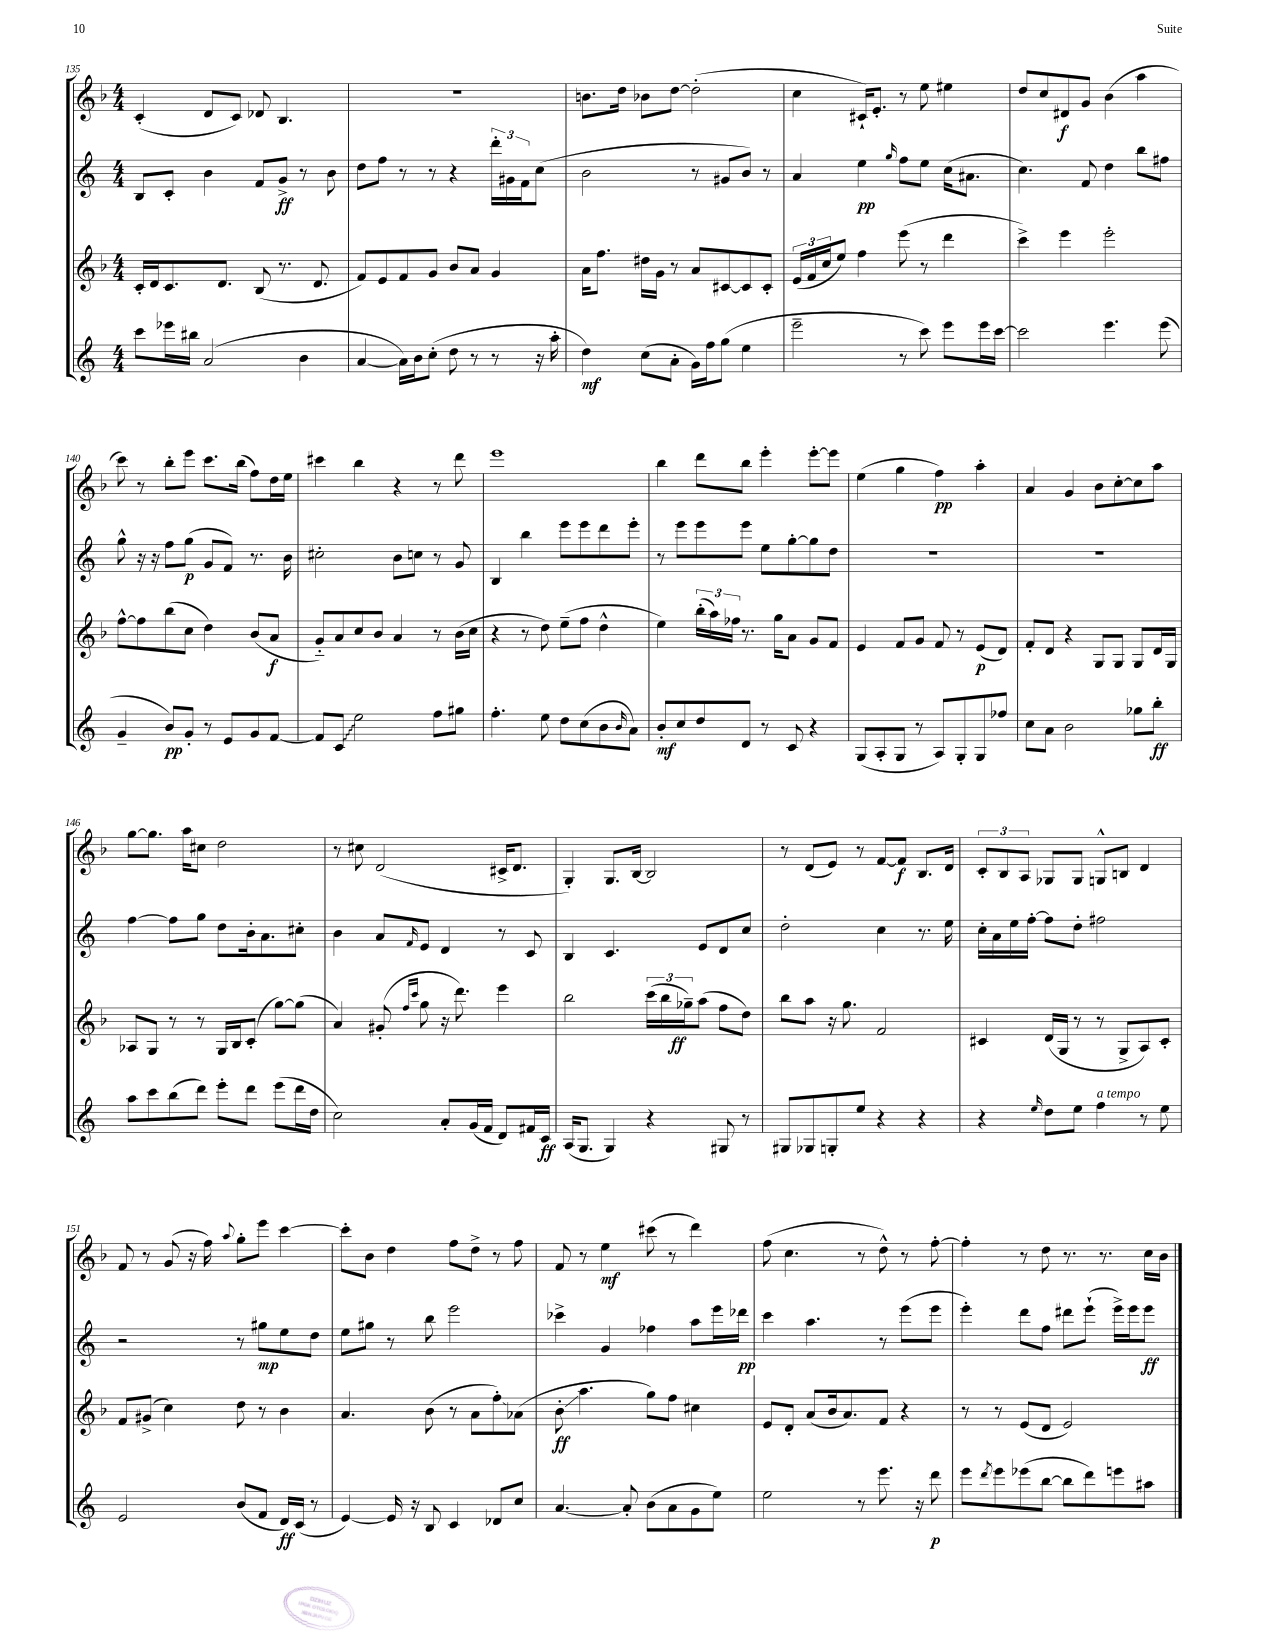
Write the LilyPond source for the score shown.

<<
\new StaffGroup <<
\new Staff = "s0" {
    \clef treble \key f \major \numericTimeSignature \time 4/4
    c'4-.( d'8 c'8) des'8 bes4. |
    R1 |
    b'8. d''16 bes'8 d''8~ d''2-.( |
    c''4 cis'16-!) e'8.-. r8 e''8 eis''4 |
    d''8 c''8 dis'8\f g'8 bes'4( a''4 |
    c'''8) r8 bes''8-. e'''8 c'''8. bes''16( f''8) d''16 e''16 |
    cis'''4 bes''4 r4 r8 d'''8 |
    e'''1 |
    bes''4 d'''8 bes''8 e'''4-. e'''8~-. e'''8 |
    e''4( g''4 f''4\pp) a''4-. |
    a'4 g'4 bes'8 c''8~-. c''8 a''8 |
    g''8~ g''8. a''16 cis''8 d''2 |
    r8 cis''8 d'2( cis'16-> d'8. |
    g4-.) g8. bes16~ bes2 |
    r8 d'8( e'8) r8 f'8~ f'8\f bes8. d'16 |
    \tuplet 3/2 { c'8-. bes8 a8 } ges8 ges8 g8-^ b8 d'4 |
    f'8 r8 g'8( r16 f''16) \appoggiatura { a''8 } g''8-. e'''8 c'''4~ |
    c'''8-. bes'8 d''4 f''8 d''8-> r8 f''8 |
    f'8 r8 e''4\mf cis'''8( r8 d'''4) |
    f''8( c''4. r8 d''8-^) r8 f''8~-. |
    f''4-. r8 d''8 r8. r8. c''16 bes'16 \bar "|." |
}
\new Staff = "s1" {
    \clef treble \key c \major \numericTimeSignature \time 4/4
    b8 c'8-. b'4 f'8 g'8->\ff r8 b'8 |
    d''8 f''8 r8 r8 r4 \tuplet 3/2 { d'''16-. gis'16 f'16 } c''8( |
    b'2 r8 gis'8 b'8) r8 |
    a'4 e''4\pp \grace { g''16 } f''8 e''8 c''16( ais'8. |
    c''4.) f'8 d''4 b''8 fis''8 |
    g''8-^ r16 r16 f''8 g''8\p( g'8 f'8) r8. b'16 |
    cis''2-. b'8 c''8 r8 g'8 |
    b4 b''4 e'''8 e'''8 d'''8 e'''8-. |
    r8 e'''8 e'''8 e'''8 e''8 g''8~-. g''8 d''8 |
    R1 |
    R1 |
    f''4~ f''8 g''8 d''8 b'16-. a'8. cis''8-. |
    b'4 a'8 \grace { f'16 } e'8 d'4 r8 c'8 |
    b4 c'4. e'8 d'8 c''8 |
    d''2-. c''4 r8. e''16 |
    c''16-. a'16 e''16 f''16~-. f''8 d''8-. fis''2 |
    r2 r8 gis''8\mp e''8 d''8 |
    e''8 gis''8 r8 b''8 e'''2 |
    ces'''4-> g'4 fes''4 a''8 e'''16 des'''16\pp |
    c'''4 a''4. r8 e'''8( e'''8 |
    e'''4-.) d'''8 f''8 dis'''8 e'''8-!( e'''16->) e'''16 e'''8\ff \bar "|." |
}
\new Staff = "s2" {
    \clef treble \key f \major \numericTimeSignature \time 4/4
    c'16-. d'16 c'8. d'8. bes8( r8. d'8. |
    f'8) e'8 f'8 g'8 bes'8 a'8 g'4 |
    a'16 f''8. dis''16 g'16 r8 a'8 cis'8~ cis'8 cis'8-. |
    \tuplet 3/2 { e'16( f'16 c''16 } e''8) f''4 e'''8( r8 d'''4 |
    c'''4->) e'''4 e'''2-. |
    f''8~-^ f''8 bes''8( c''8 d''4) bes'8( a'8\f |
    g'8-_) a'8 c''8 bes'8 a'4 r8 bes'16( c''16 |
    r4 r8 d''8) e''8--( f''8 d''4-^ |
    e''4) \tuplet 3/2 { bes''16-.( a''16) fes''16 } r8. g''16 a'8 g'8 f'8 |
    e'4 f'8 g'8 f'8 r8 e'8\p( d'8) |
    f'8-. d'8 r4 g8 g8 g8 d'16 g16 |
    aes8 g8 r8 r8 g16 bes16 c'8-.( g''8~) g''8( |
    a'4) gis'8-.( \grace { f''16 c'''16 } g''8 r16 d'''8.) e'''4 |
    bes''2 \tuplet 3/2 { c'''16( bes''16 ges''16--\ff) } a''8( f''8 d''8) |
    bes''8 a''8 r16 g''8. f'2 |
    cis'4 d'16( g16 r8 r8 g8-> a8) cis'8-. |
    f'8 gis'8->( c''4) d''8 r8 bes'4 |
    a'4. bes'8( r8 a'8 f''8-.\glissando) aes'8( |
    bes'8-.\glissando\ff a''4. g''8) f''8 cis''4 |
    e'8 d'8-. a'8( bes'16 a'8.) f'8 r4 |
    r8 r8 e'8( d'8 e'2) \bar "|." |
}
\new Staff = "s3" {
    \clef treble \key c \major \numericTimeSignature \time 4/4
    c'''8 ees'''16 bis''16 a'2( b'4 |
    a'4~ a'16) b'16 c''8-.( d''8 r8 r8 r16 a''16-. |
    d''4\mf) c''8( a'8-. g'16) f''16 g''8( e''4 |
    e'''2-- r8 c'''8) e'''8 e'''16 c'''16~ |
    c'''2 e'''4. e'''8( |
    g'4-- b'8\pp) g'8-. r8 e'8 g'8 f'8~ |
    f'8 \once \override Glissando.style = #'zigzag c'8\glissando e''2 f''8 gis''8 |
    f''4.-. e''8 d''8 c''8( b'8 \grace { b'16 } a'8) |
    b'8-.\mf c''8 d''8 d'8 r8 c'8 r4 |
    g8( a8-. g8 r8 a8) g8-. g8 fes''8 |
    c''8 a'8 b'2 ges''8 b''8-.\ff |
    a''8 c'''8 b''8( d'''8) e'''8-. d'''8 e'''8( d'''16 d''16 |
    c''2) a'8-. g'16( f'16 d'8) fis'16 c'16\ff |
    a16( g8. g4) r4 gis8 r8 |
    gis8 ges8 g8-. e''8 r4 r4 |
    r4 \grace { e''16 } d''8 e''8 f''4^\markup { \italic "a tempo" } r8 e''8 |
    e'2 b'8( f'8 d'16\ff) c'16( r8 |
    e'4~) e'16 r16 b8 c'4 des'8 c''8 |
    a'4.~ a'8-. b'8( a'8 g'8 e''8) |
    e''2 r8 e'''8. r16 d'''8\p |
    e'''8 \acciaccatura { d'''8 } e'''8 ees'''8( b''8~ b''8 d'''8) e'''8 ais''8 \bar "|." |
}
>>
>>
\layout { \context { \Score currentBarNumber = #135 } }
